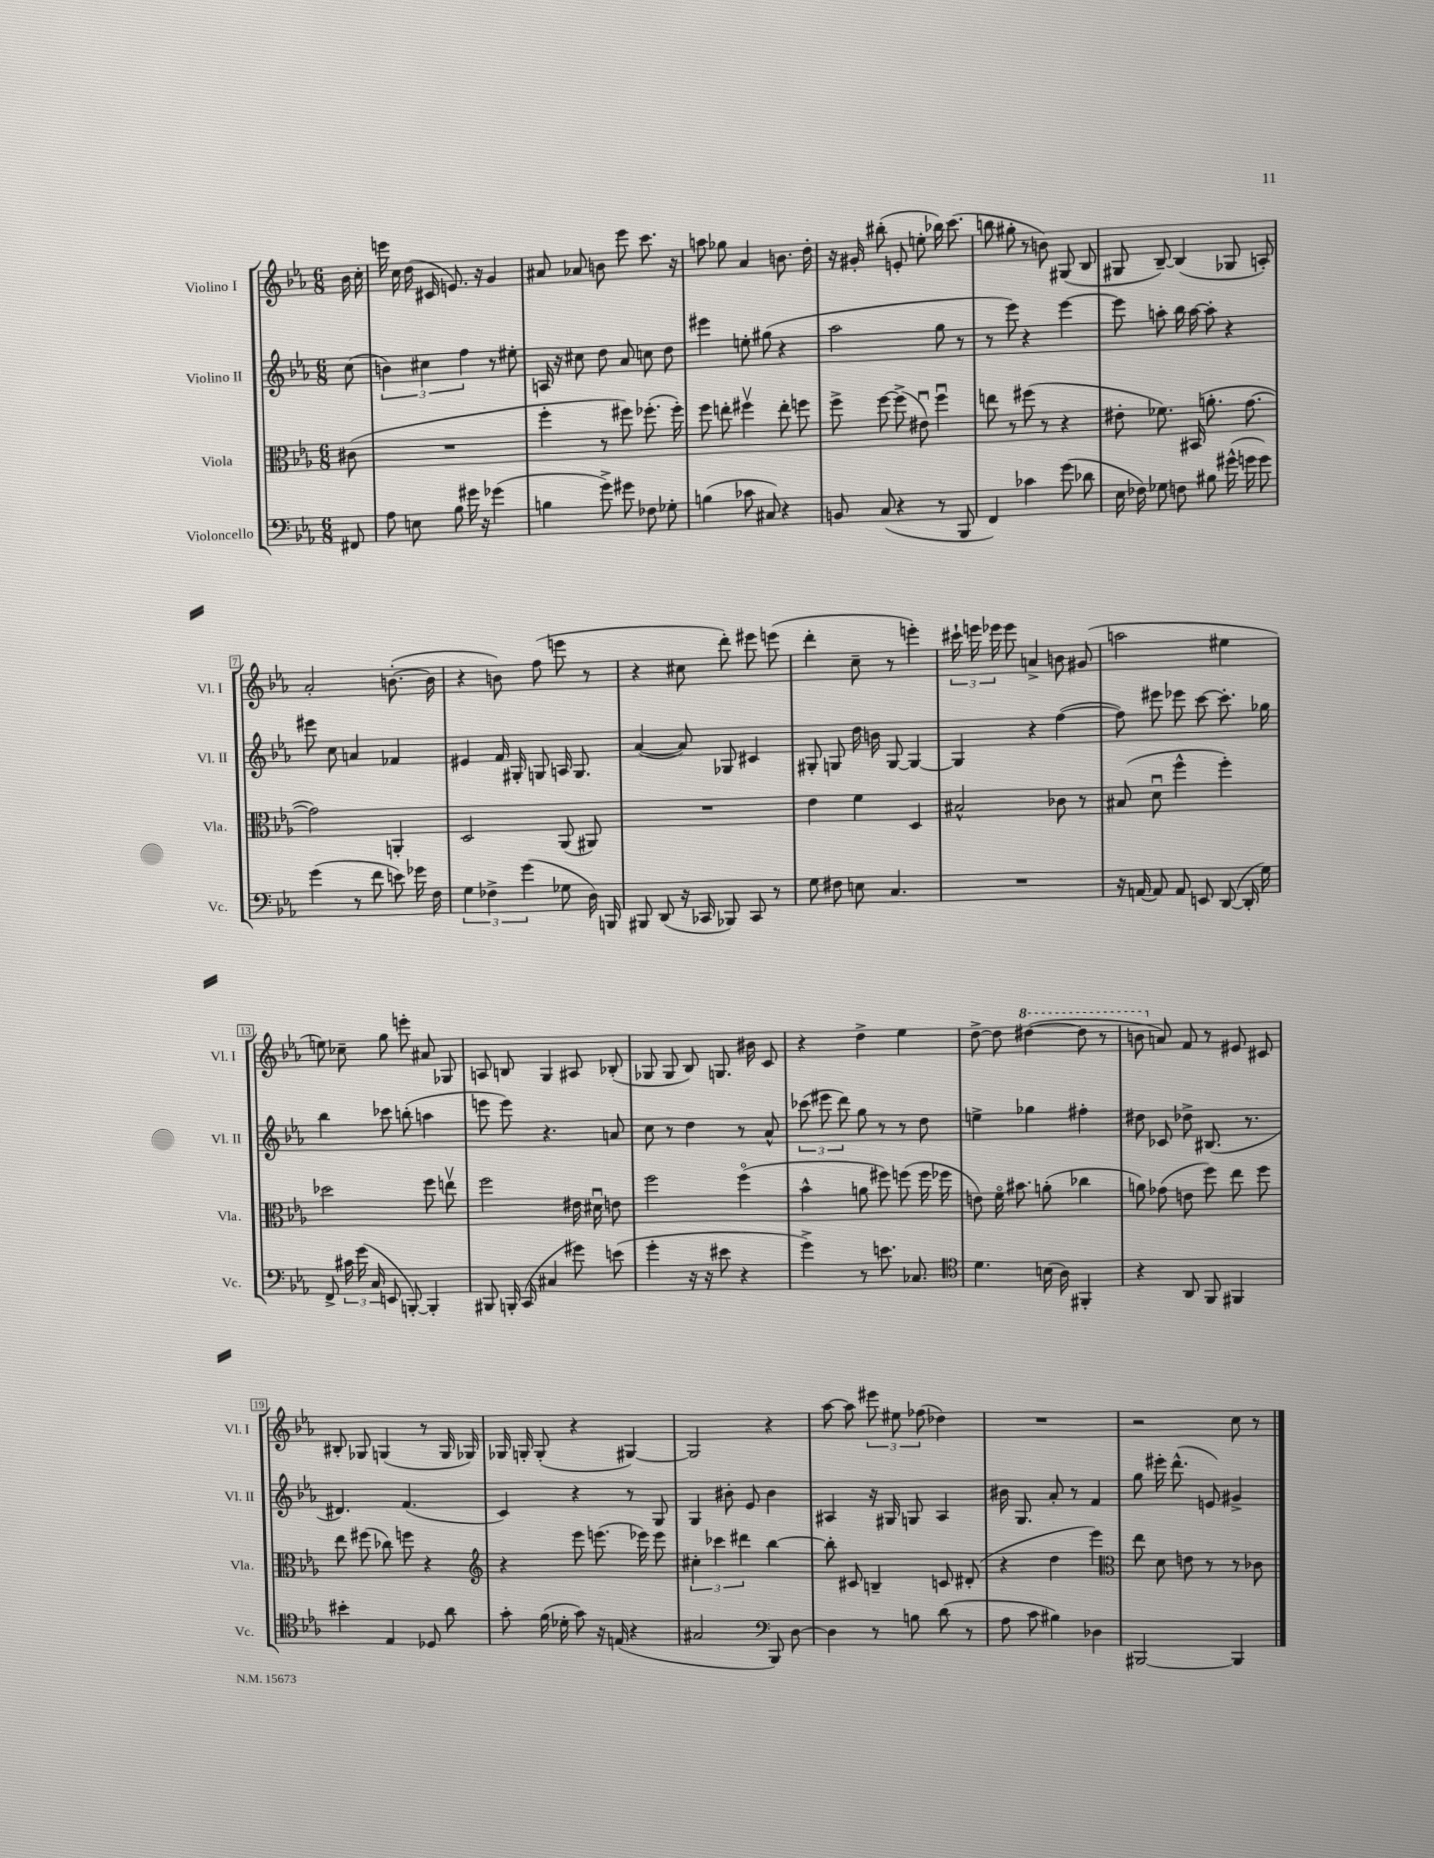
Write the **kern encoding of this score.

**kern	**kern	**kern	**kern
*part4	*part3	*part2	*part1
*staff4	*staff3	*staff2	*staff1
*I"Violoncello	*I"Viola	*I"Violino II	*I"Violino I
*I'Vc.	*I'Vla.	*I'Vl. II	*I'Vl. I
*clefF4	*clefC3	*clefG2	*clefG2
*k[b-e-a-]	*k[b-e-a-]	*k[b-e-a-]	*k[b-e-a-]
*M6/8	*M6/8	*M6/8	*M6/8
=	=	=	=
8FF#X/	(8c#X\	(8cc\	16b-\
.	.	.	16cc'\
=1	=1	=1	=1
8A-\	2.r	6bn\)	16eeen\
.	.	.	16cc\
8En\	.	.	(16dd\
.	.	6cc#X\	.
.	.	.	16c#X/
8B-\	.	.	8.en/)
.	.	6ff\	.
16g#X\	.	.	.
16r	.	.	16r
(4g-X\	.	8r	4g/
.	.	8ee#X'\	.
=2	=2	=2	=2
4Bn\	4ff'\	16An/	8a#X/
.	.	16r	.
.	.	8cc#X\	8a-X/
8g^\)	8r	8dd\	8bn\
8g#X\	8ff#X\)	8a-/	8eee-\
8F-X\	(8.ff-X'\	8ccn\	8.ccc\
8G-X'\	.	8dd\	.
.	16ff-'\)	.	16r
=3	=3	=3	=3
(4Bn\	8ff\	4eee#X\	8aan\
.	8een'\	.	8gg-X\
8c-X\	4ff#Xv\	8een'\	4a-/
8C#X/)	.	(8gg#X\	.
4r	8ee'\	4r	8.bn\
.	8ffn\	.	.
.	.	.	16dd'\
=4	=4	=4	=4
8BBn/	8ff^\	2aa-\	16r
.	.	.	16g#X'/
(8C/	[8ff\	.	(8bb#X'\
4r	(8ff^\]	.	8en'/
.	8e#Xu\)	.	8een'\
8r	4ffu\	8gg\	16bb-X\)
.	.	.	(8.ccc\
8BBB-/	.	8r	.
=5	=5	=5	=5
4FF/)	8een\	8r	8bbn\
.	8r	8eee-\)	8gg#X'\
4c-X\	(8ff#X\	4r	8r
.	8r	.	8bn\)
(8g\	4r	[4eee-\	(8G#X/
8d-X\	.	.	8B-/
=6	=6	=6	=6
16E-\	8e#X'\	8eee-\]	8G#X/
16F-X\)	.	.	.
8G-X\	8.f-X\)	8aan'\	[8B-~/)
8Fn\	.	16bb-\	(4B-/]
.	(16BB#X/	[16aa\	.
8B#X\	8.an'\	8aa'\]	.
(16g#X^^\	.	4r	8G-X/
16gn\	[8.g\	.	.
8g\)	.	.	8An'/)
!!LO:LB:g=z
=7	=7	=7	=7
(4g\	2g\])	8eee#X\	2a-'/
.	.	8cc\	.
8r	.	4an/	.
8f\	.	.	.
8en\)	4AAn'/	4f-X/	([8.bn'\
16g-X\	.	.	.
16F\	.	.	16b\]
=8	=8	=8	=8
6G\	2D/	4e#X/	4r
6F-X^\	.	.	.
.	.	16f/	8bn\)
.	.	16G#X'/	.
(6g\	.	.	.
.	.	8Gn/	(8ff\
8G-X\	(8AA-/	16An/	8eeen\
.	.	8.G/	.
16D\)	8AA#X/)	.	8r
16BBBn/	.	.	.
=9	=9	=9	=9
8BBB#X/	2.r	([4a-/	4r
(8DD/	.	.	.
16r	.	8a-/])	8cc#X\
16CC-X/	.	.	.
8BBB-X/)	.	8G-X/	8ddd'\)
8CC-/	.	4c#X/	8eee#X\
8r	.	.	(8eeen\
=10	=10	=10	=10
8G\	4e-\	8G#X'/	4ddd'\
8F#X\	.	8Gn/	.
8En\	4f\	16dd\	8cc~\
.	.	16bn\	.
4.C/	.	[8G/	8r
.	4D/	4G/_	4eeen'\)
=11	=11	=11	=11
2.r	2B#X^^/	4G/]	24ccc#X`\
.	.	.	24eeen\
.	.	.	24eee-X\
.	.	.	8eee-\
.	.	4r	4an^/
.	8c-X\	([4ff\	8bn\
.	8r	.	(8g#X/
=12	=12	=12	=12
16r	(8B#X/	8ff\])	2aan\
[16AAn/	.	.	.
8AA/]	8du\	8eee#X\	.
8AA/	4ff^^\	8eee-X\	.
8EEn/	.	[8ccc\	.
([8DD/	4ff'\)	8.ccc'\]	4ee#X\
16DD'/]	.	.	.
16G\)	.	16gg-X\	.
!!LO:LB:g=z
=13	=13	=13	=13
8FF^/	2dd-X\	4bb-\	8een\)
24c#X\	.	.	8cc-X~\
(24g\	.	.	.
24C/	.	.	.
8EEn/	.	8ccc-X\	8gg\
[8BBBn'/)	.	(8bbn'\	8eeen'\
4BBB'/]	8ff\	4aan\	8a#X/
.	8eenv\	.	8G-X/
=14	=14	=14	=14
8BBB#X/	2ff\	8eeen\	8An/
16BBBn'/	.	8eee\)	8Bn/
(16CC/	.	.	.
4C#X/	.	4.r	4G/
8g#X\)	16e#X\	.	8A#X/
.	16d#Xu\	.	.
(8en\	8en\	8an/	(8B-X'/
=15	=15	=15	=15
4g'\	2ff\	8cc\	8G-X/
.	.	8r	8G-/
16r	.	4dd\	8B-/)
16r	.	.	.
8e#X\	.	.	8.Gn/
4r	(4ff\	8r	.
.	.	.	16b#X\
.	.	8a-^^/	8c/
=16	=16	=16	=16
4g^\)	4b-^^\	(12ccc-X\	4r
.	.	12eee#X\	.
.	.	12ddd\)	.
8r	8an\	8gg\	4dd^\
8.en\	8ff#X\)	8r	.
.	(8ffn\	8r	4ee-\
8.C-X/	.	.	.
.	16ff\	8dd\	.
.	16ff-X\	.	.
=17	=17	=17	=17
*clefC4	*	*	*
4.d\	8en\)	4een^\	[8dd^\
.	16f\	.	8dd\]
.	8.b#X\	.	.
*	*	*	*8va
.	.	4gg-X\	([4ddd#X\
(16Bn\	(8an'\	.	.
16A-\)	.	.	.
4FF#X'/	4cc-X\	4ff#X'\	8ddd#\]
.	.	.	8r
=18	=18	=18	=18
4r	8an\)	8dd#X\	8bbn\
*	*	*	*X8va
.	(8g-X\	8c-X/	8an/)
8AA-/	8en\	8dd-X^\	8f/
8FF/	8ff\)	(8.B#X/	8r
4FF#X/	8ee-\	.	8e#X/
.	.	8.r	.
.	8ff\	.	8c#X/
!!LO:LB:g=z
=19	=19	=19	=19
4b#X'\	8ee-\	4.d#X/)	8B#X'/
.	(8ff#X\	.	8G-X/
4E-/	8cc-X\)	.	(4Gn/
.	8ffn\	(4.f/	.
8D-X/	4r	.	8r
8a-\	.	.	16G/
.	.	.	16G-X/)
=20	=20	=20	=20
*	*clefG2	*	*
8g'\	4r	4c/)	16G-X/
.	.	.	16Gn'/
(16f\	.	.	(8G'/
16d-X'\	.	.	.
8g\)	8eee-\	4r	4r
16r	(8.eeen\	.	.
(16En/	.	.	.
4r	.	8r	[4G#X/)
.	16eee-X\)	.	.
.	8eee-\	8G/	.
=21	=21	=21	=21
2G#X/	6cc#X'\	4G/	2G#/]
.	6ccc-X\	.	.
.	.	8b#X'\	.
.	6ddd#X\	.	.
.	.	8e-/	.
*clefF4	*	*	*
8BBB-/)	[4bb-\	4b#\	4r
[8D\	.	.	.
=22	=22	=22	=22
4D\]	8bb-'\]	4A#X/	[8aa-\
.	8c#X/	.	8aa-\]
8r	4Bn~/	16r	12eee#X\
.	.	16G#X/	.
.	.	.	12ee#X\
8Bn\	.	8Gn/	.
.	.	.	(12ff-X\
(8d\	8cn/	4A#/	4dd-X\)
8r	(8d#X'/	.	.
=23	=23	=23	=23
8A-\	4r	16b#X\	2.r
.	.	8.G/	.
8c\	.	.	.
4B#X\)	4dd\	8a-'/	.
.	.	8r	.
4D-X\	4eee-\)	4f/	.
=24	=24	=24	=24
*	*clefC3	*	*
[2BBB#X/	8ee-\	8gg\	2r
.	8d\	16eee#X'\	.
.	.	(8.ddd^^\	.
.	8en\	.	.
.	8r	8en/)	.
4BBB#/]	8r	4g#X^/	8cc\
.	8c-X\	.	8r
==	==	==	==
*-	*-	*-	*-
